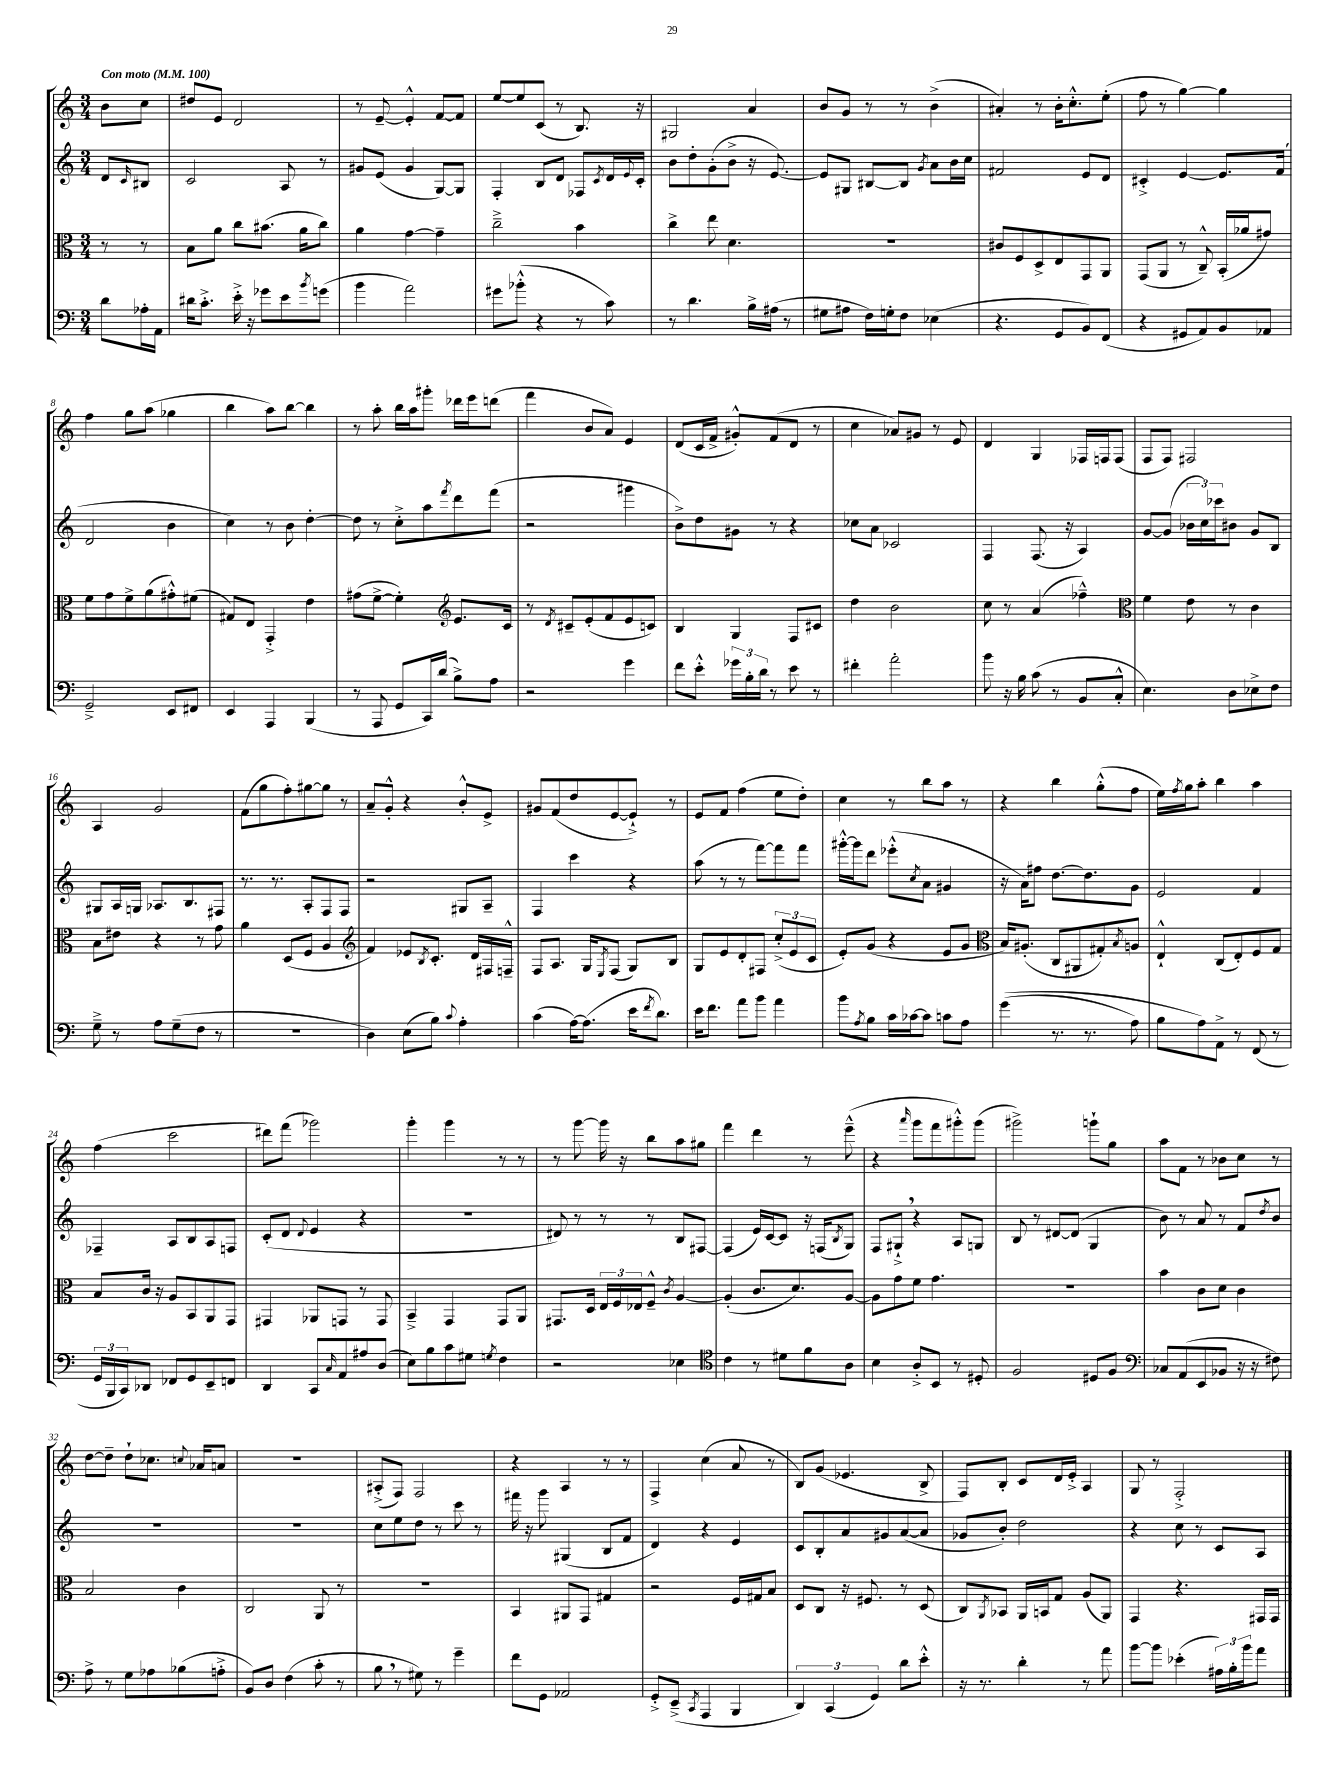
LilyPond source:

<<
\new StaffGroup <<
\new Staff = "s0" {
    \clef treble \key c \major \numericTimeSignature \time 3/4 \partial 4 \tempo "Con moto" 4 = 100
    b'8 c''8 |
    dis''8 e'8 d'2 |
    r8 e'8~-- e'4-.-^ f'8~ f'8 |
    e''8~ e''8 c'8( r8 b8.) r16 |
    gis2 a'4 |
    b'8 g'8 r8 r8 b'4->( |
    ais'4-.) r8 b'16-. c''8.-.-^ e''8-.( |
    f''8 r8 g''4~) g''4 |
    f''4 g''8 a''8( ges''4 |
    b''4 a''8) b''8~ b''4 |
    r8 a''8-. b''16 a''16 gis'''8-. des'''16 e'''16 d'''8( |
    f'''4 b'8 a'8) e'4 |
    d'8( c'16 f'16-> gis'8-.-^) f'8( d'8 r8 |
    c''4 aes'8) gis'8 r8 e'8 |
    d'4 g4 fes16 f16 f8( |
    f8 f8) fis2 |
    a4 g'2 |
    f'8( g''8 f''8-.) gis''8~ gis''8 r8 |
    a'8-- g'8-.-^ r4 b'8-.-^ e'8-> |
    gis'8 f'8( d''8 e'8~ e'8-!->) r8 |
    e'8 f'8 f''4( e''8 d''8-.) |
    c''4 r8 b''8 a''8 r8 |
    r4 b''4 g''8-.-^( f''8 |
    e''16) \acciaccatura { f''8 } g''16 a''8-. b''4 a''4 |
    f''4( c'''2 |
    dis'''8) f'''8( ges'''2) |
    g'''4-. g'''4 r8 r8 |
    r8 g'''8~ g'''16 r16 b''8 a''8 gis''8 |
    f'''4 d'''4 r8 e'''8---^( |
    r4 \grace { a'''16 } g'''8 f'''8 gis'''8-.-^) gis'''8( |
    gis'''2->) g'''8-! g''8 |
    a''8 f'8 r8 bes'8 c''8 r8 |
    d''8~ d''8-- d''8-! ces''8. \appoggiatura { c''8 } aes'16 a'8 |
    R2. |
    ais8-.->( f8) f2 |
    r4 a4 r8 r8 |
    f4-> c''4( a'8 r8 |
    b8) g'8( ees'4. b8-> |
    f8) b8-. c'8 d'16 e'16-.-> a4 |
    g8 r8 f2-.-> \bar "|." |
}
\new Staff = "s1" {
    \clef treble \key c \major \numericTimeSignature \time 3/4 \partial 4
    d'8 \grace { c'16 } bis8 |
    c'2 a8 r8 |
    gis'8 e'8( gis'4 g8~) g8 |
    f4-. b8 d'8 fes8 \acciaccatura { c'8 } d'16 \appoggiatura { e'8 } c'16-. |
    b'8 d''8-. g'8-.( b'8-> r16 e'8.~) |
    e'8 gis8 bis8~ bis8 \acciaccatura { g'8 } a'8 b'16 c''16 |
    fis'2 e'8 d'8 |
    cis'4-.-> e'4~ e'8. f'16( |
    d'2 b'4 |
    c''4) r8 b'8 d''4~-. |
    d''8 r8 c''8-.-> a''8 \acciaccatura { f'''8 } d'''8 f'''8( |
    r2 gis'''4 |
    b'8->) d''8 gis'8 r8 r4 |
    ces''8 a'8 ces'2 |
    f4 f8.( r16 a4) |
    g'8~ g'8( \tuplet 3/2 { bes'16 c''16) ces'''16 } bis'8 g'8 b8 |
    gis8 a16 g16 aes8. b8. fis8 |
    r8. r8. a8-. f8 f8 |
    r2 gis8 a8-- |
    f4 c'''4 r4 |
    a''8( r8 r8 f'''8~) f'''8 f'''8 |
    gis'''16~-.-^ gis'''16 d'''8 ees'''8-.-^( \acciaccatura { c''8 } a'8 gis'4 |
    r16 a'16) fis''8 d''8.~ d''8. g'8 |
    e'2 f'4 |
    fes4-- a8 b8 a8 f8 |
    c'8-.( d'8 \appoggiatura { d'8 } e'4 r4 |
    R2. |
    dis'8) r8 r8 r8 b8 fis8~ |
    fis4( e'16) c'16~ c'8 r16 f16( \acciaccatura { b8 } g8) |
    f8 gis8-!-> \breathe r4 a8 g8 |
    b8 r8 dis'8~ dis'8( g4 |
    b'8) r8 a'8 r8 f'8 \acciaccatura { d''8 } b'8 |
    R2. |
    R2. |
    c''8 e''8 d''8 r8 c'''8 r8 |
    fis'''16 r16 g'''8 gis4( b8 f'8 |
    d'4) r4 e'4 |
    c'8 b8-. a'8 gis'8 a'8~( a'8 |
    ges'8 b'8-.) d''2 |
    r4 c''8 r8 c'8 a8 \bar "|." |
}
\new Staff = "s2" {
    \clef alto \key c \major \numericTimeSignature \time 3/4 \partial 4
    r8 r8 |
    b8 a'8 c''8 bis'8.( a'16 c''8) |
    a'4 g'4~ g'4-- |
    c''2---> b'4 |
    c''4-> e''8 d'4. |
    R2. |
    cis'8 f8 d8-> e8 g,8 a,8 |
    g,8( a,8 r8 c8---^) b,16-.( aes'16 gis'8) |
    f'8 g'8 f'8-> a'8( gis'8-.-^) fis'8( |
    gis8) e8 g,4-.-> e'4 |
    gis'8( f'8~-> f'4-.) \clef treble e'8. c'16 |
    r8 \acciaccatura { d'8 } cis'8-- e'8-.( f'8 e'8 c'8) |
    b4 g4 f8 cis'8 |
    d''4 b'2 |
    c''8 r8 a'4( fes''4---^) |
    \clef alto f'4 e'8 r8 c'4 |
    b8 eis'8 r4 r8 g'8 |
    a'4 d8( f8 a4 |
    \clef treble f'4) ees'8 \acciaccatura { b8 } c'8.-. d'16 fis16 f16---^ |
    f8 a8. g16 \acciaccatura { e8 } f8( g8) b8 |
    g8 e'8 d'8-. fis8 \tuplet 3/2 { c''8-.->( e'8 c'8 } |
    e'8-.) g'8( r4 e'8 g'8 |
    \clef alto b16) ais8.-.( c8 ais,8 gis8-.) \acciaccatura { b8 } a8 |
    e4-!-^ c8( e8-.) f8 g8 |
    b8 c'16 r16 a8 b,8 a,8 g,8 |
    gis,4 aes,8 g,8 r8 g,8 |
    b,4---> g,4 g,8 a,8 |
    gis,8. d16 \tuplet 3/2 { e16 f16 ees16 } f8---^ \acciaccatura { c'8 } a4~ |
    a4-.( c'8. d'8.) a8~ |
    a8 g'8 f'8 g'4. |
    R2. |
    b'4 c'8 d'8 c'4 |
    b2 c'4 |
    c2 a,8 r8 |
    R2. |
    b,4 ais,8 g,8 gis4 |
    r2 f16 gis16 b8 |
    d8 c8 r16 fis8. r8 d8( |
    c8) \acciaccatura { a,8 } bes,8 a,16 b,16 g8 a8( a,8) |
    g,4 r4. gis,16 gis,16 \bar "|." |
}
\new Staff = "s3" {
    \clef bass \key c \major \numericTimeSignature \time 3/4 \partial 4
    d'8 aes16-. a,16 |
    dis'16 c'8.-.-> e'16-.-> r16 ges'8 e'8 \acciaccatura { b'8 } g'8( |
    b'4 a'2) |
    gis'8 bes'8-.-^( r4 r8 c'8) |
    r8 d'4. b16-> ais16( r8 |
    gis8 ais8 f16) g16-. f8 ees4( |
    r4. g,8 b,8) f,8( |
    r4 gis,8 a,8) b,8 aes,8 |
    g,2---> e,8 fis,8 |
    e,4 a,,4 b,,4( |
    r8 a,,8 g,8 c,16) d'16( b8->) a8 |
    r2 g'4 |
    f'8 e'8-.-^ \tuplet 3/2 { ges'16 b16-. d'16 } r8 e'8 r8 |
    fis'4-. a'2-. |
    b'8 r16 b16 c'8( r8 b,8 c8-.-^ |
    e4.) d8 ees8-> f8 |
    g8---> r8 a8 g8--( f8 r8 |
    R2. |
    d4) e8( b8) \appoggiatura { c'8 } a4-. |
    c'4( a16~) a8.( e'16 \acciaccatura { f'8 } d'8.) |
    e'16 f'8. a'8 b'8 a'4 |
    b'8 \acciaccatura { a8 } b8 c'16 ces'16~ ces'8 c'8 a8 |
    g'4(\( r8. r8. a8) |
    b8 a8\) a,8-> r8 f,8( r8 |
    \tuplet 3/2 { g,16 b,,16 c,16) } des,8 fes,8 g,8 e,8-- f,8 |
    d,4 c,8 \grace { c16 } a,8 ais8 d8( |
    e8) b8 c'8 gis8 \acciaccatura { g8 } f4 |
    r2 ees4 |
    \clef tenor c'4 r8 dis'8 f'8 a8 |
    b4 a8-.-> b,8 r8 dis8-. |
    f2 dis8 f8 |
    \clef bass ces8 a,8( e,8 bes,8 r16 r16 fis8) |
    a8-> r8 g8 aes8 bes8( a8-.-> |
    b,8) d8 f4( c'8-. r8 |
    b8 \breathe r8 gis8) r8 g'4-- |
    f'8 g,8 aes,2 |
    g,8-.-> e,8--->( \acciaccatura { c,8 } a,,4 b,,4 |
    \tuplet 3/2 { d,4) c,4( g,4) } d'8 e'8-.-^ |
    r16 r8. d'4-. r8 a'8 |
    b'8~ b'8 ees'4-.( \tuplet 3/2 { ais16) b16-. b'16 } a'8 \bar "|." |
}
>>
>>
